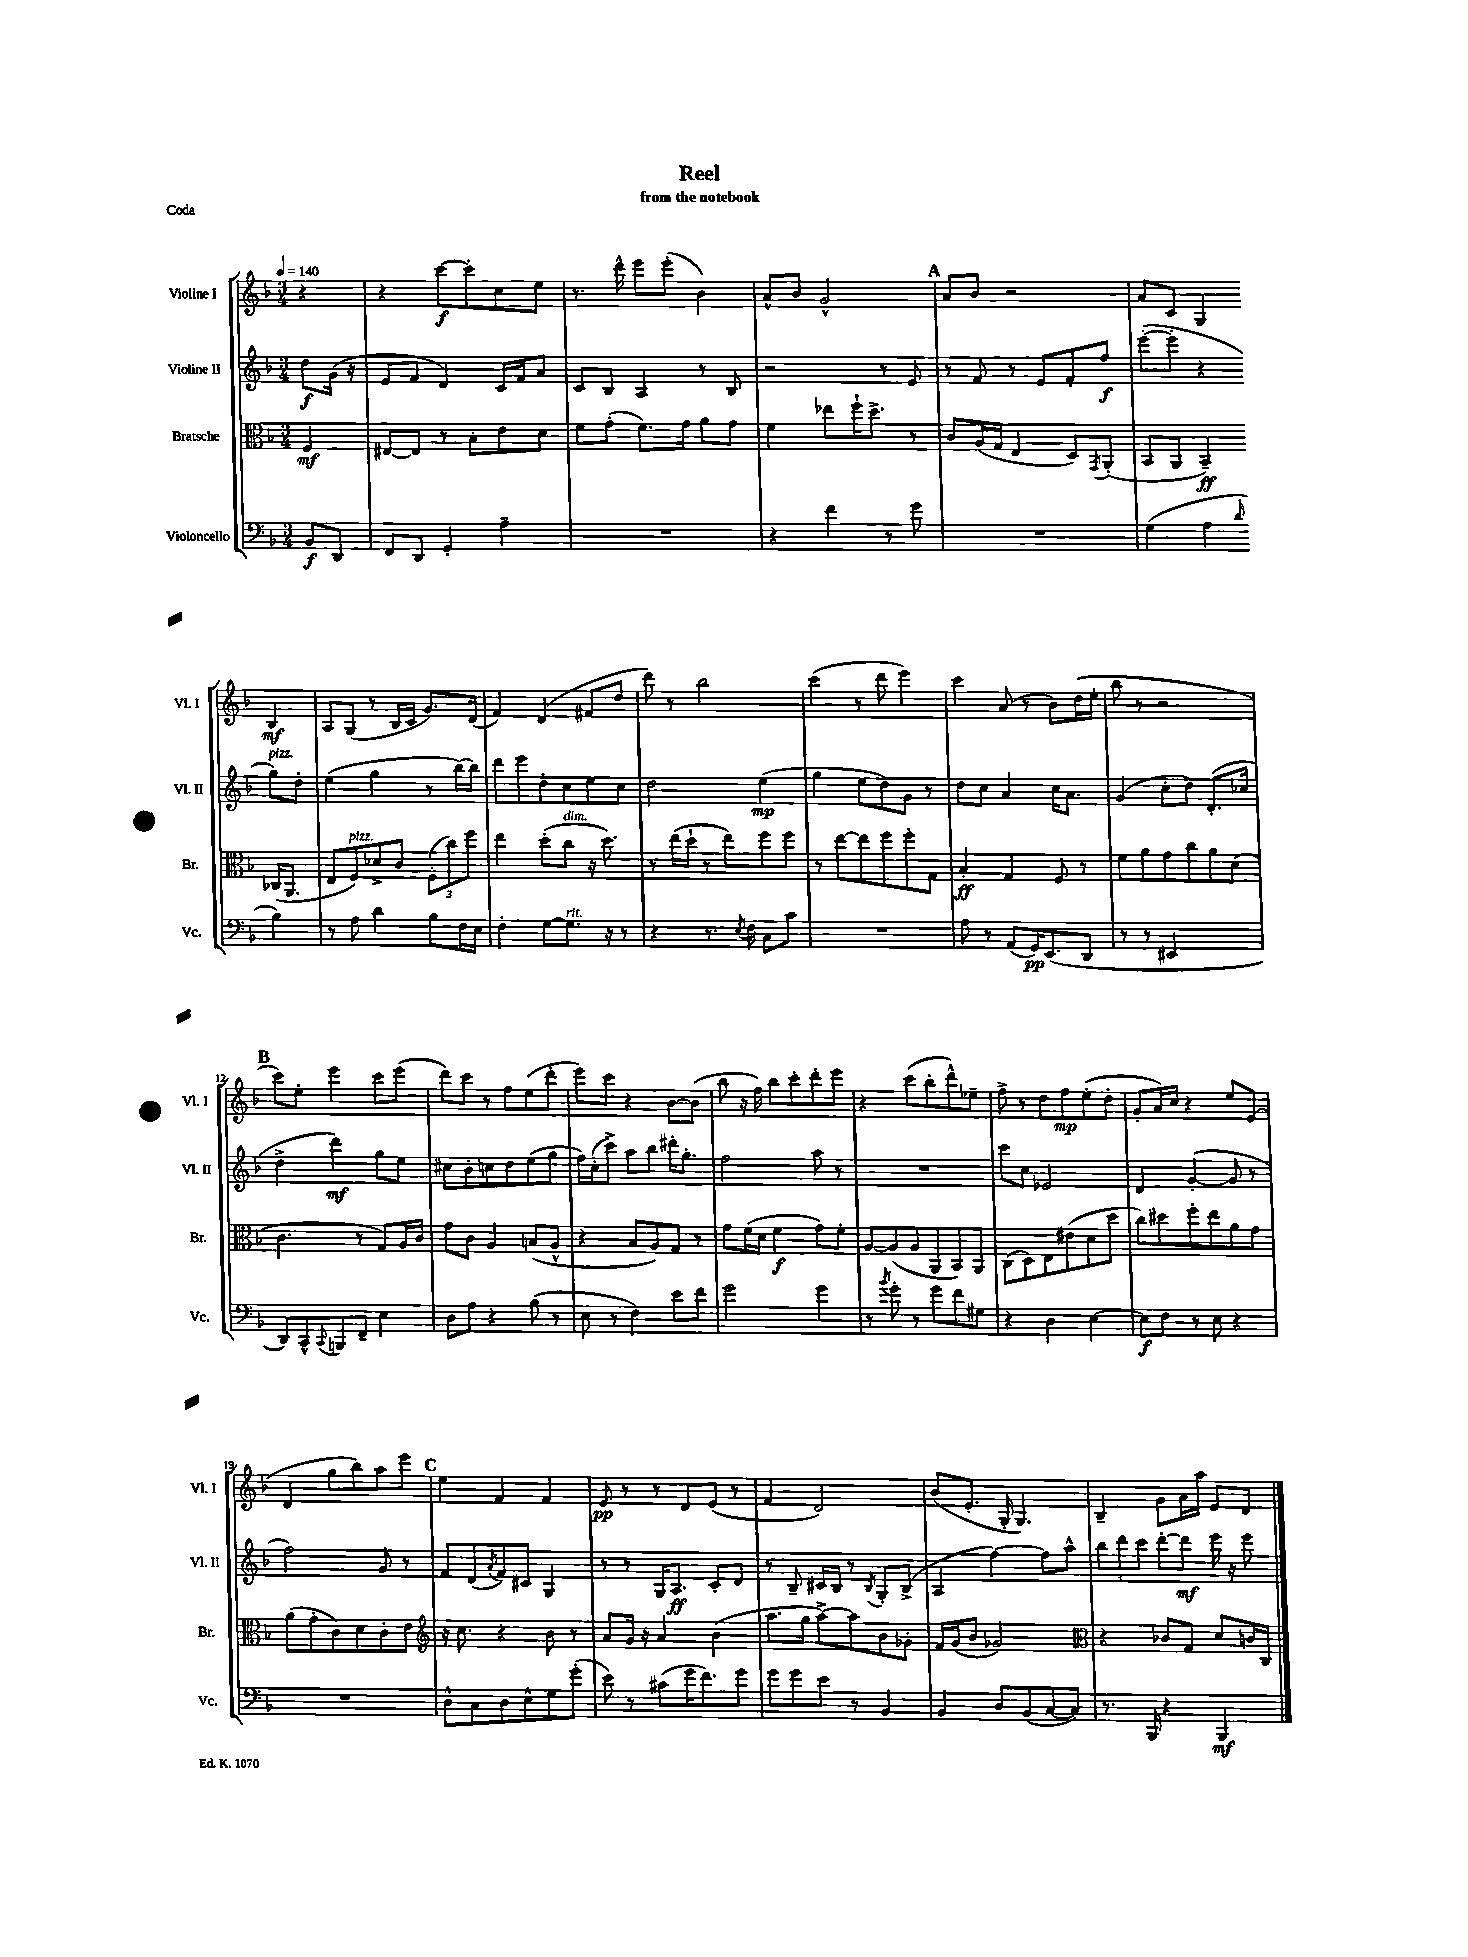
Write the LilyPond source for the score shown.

\header { title = "Reel" subtitle = "from the notebook" piece = "Coda" }
<<
\new StaffGroup <<
\new Staff = "s0" \with { instrumentName = "Violine I" shortInstrumentName = "Vl. I" } {
    \clef treble \key f \major \numericTimeSignature \time 3/4 \partial 4 \tempo 4 = 140
    r4 |
    r4 c'''8~\f c'''8-. c''8 e''8 |
    r8. d'''16-^ e'''8 e'''8-.( bes'4) |
    a'8-^ bes'8 g'2-^ |
    \mark \markup { \bold "A" } a'8 bes'8 r2 |
    a'8 c'8 g4 bes4\mf |
    a8 g8( r8 bes16 c'16 g'8.) d'16( |
    f'4) d'4( fis'8 d''8 |
    d'''8) r8 bes''2 |
    c'''4( r8 d'''8 e'''4) |
    c'''4 a'8( r8 bes'8) d''16( e''16-. |
    bes''8 r8 r2 |
    \mark \markup { \bold "B" } c'''8) e''8-. e'''4 c'''8 e'''8( |
    d'''8) c'''8 r8 f''8 e''8( d'''8-. |
    e'''8) c'''8 r4 bes'8~ bes'8( |
    bes''8 r16 f''16) bes''8 c'''8-. d'''8-. e'''8 |
    r4 c'''8( bes''8-. d'''8-^) ees''8-- |
    f''8-> r8 d''8 f''8\mp e''8-.( d''8-. |
    g'8-. a'16) c''16 r4 e''8 e'8( |
    d'4 g''8 bes''8) a''8 e'''8 |
    \mark \markup { \bold "C" } e''4 f'4 f'4 |
    e'8\pp r8 r8 d'8 e'8( r8 |
    f'4 d'2) |
    bes'8( e'8.-. g16-. g4.) |
    bes4-- g'8 a'16 a''16 e'8 d'8 \bar "|." |
}
\new Staff = "s1" \with { instrumentName = "Violine II" shortInstrumentName = "Vl. II" } {
    \clef treble \key f \major \numericTimeSignature \time 3/4 \partial 4
    d''8\f g'16( r16 |
    e'8 f'8 d'4) c'16 f'16 a'8 |
    c'8 bes8 a4 r8 bes8 |
    r2 r8 e'8 |
    \mark \markup { \bold "A" } r8 f'8 r8 e'8 f'8-. f''8\f |
    e'''8~-.( e'''8-. r4 g''8^\markup { \italic "pizz." }) d''8-. |
    e''4( g''4 r8 bes''16~) bes''16 |
    d'''8 e'''8 d''8-. c''8 e''8 c''8 |
    d''2 e''4\mp( |
    g''4 e''8 d''8) g'8 r8 |
    d''8 c''8 a'4 c''16 a'8. |
    g'4( c''8-. d''8) d'8.-.( ces''16 |
    \mark \markup { \bold "B" } d''4-> d'''4\mf) g''8 e''8 |
    cis''8 bes'8-. c''8 d''8 e''8( g''8 |
    f''16) c''16-.( c'''8->) a''8 bes''8 dis'''16-. g''8.-. |
    f''2 a''8 r8 |
    R2. |
    c'''8 c''8 ees'2 |
    d'4 g'4~-.( g'8 r8 |
    f''2) g'8 r8 |
    \mark \markup { \bold "C" } f'8 d'8( \acciaccatura { a'8 } f'8) cis'8 g4 |
    r8 r8 g16 a8.\ff c'8-. d'8 |
    r8 bes8-- cis'16 bes16 r8 \acciaccatura { bes8 } g8-. bes8->( |
    a4 f''4~) f''8 a''8-^ |
    \tuplet 3/2 { bes''8 d'''8 c'''8 } d'''8~-. d'''8\mf e'''16 r16 e'''8 \bar "|." |
}
\new Staff = "s2" \with { instrumentName = "Bratsche" shortInstrumentName = "Br." } {
    \clef alto \key f \major \numericTimeSignature \time 3/4 \partial 4
    f4\mf |
    eis8~ eis8 r8 bes8-. e'8 d'8 |
    f'8 g'8-.( f'8.) g'16 a'8 g'8 |
    f'4 ees''8 f''16-! d''8.-> r8 |
    \mark \markup { \bold "A" } c'8 a16( g16 e4 d8) \acciaccatura { g,8 } a,8-.( |
    bes,8 a,8 bes,4--\ff) ces16( a,8. |
    e8 f8^\markup { \italic "pizz." }) des'8-> c'8 \tuplet 3/2 { f8-.( c''8) f''8 } |
    e''4 d''8-.( c''8^\markup { \italic "dim." } r16 d''8.) |
    r8 e''16( d''16-! r8 e''8) f''8 f''8 |
    r8 e''8~ e''8 f''8 f''8-. g8 |
    bes4-.\ff g4 f8 r8 |
    f'8 a'8 g'8 c''8 a'8 d'8( |
    \mark \markup { \bold "B" } c'4. r8 g8) a16 c'16 |
    g'8 c'8 a4 b8( a8-^ |
    r4 bes8 a8) g8 r8 |
    g'8 f'16( d'16 f'4\f g'8) f'8-. |
    a8~ a8( a8 a,8 bes,8) a,8 |
    c8( d8) e8 eis'8( d'8 d''8 |
    c''8) dis''8 f''8-. e''8 a'8 g'8 |
    a'8( g'8-. c'8) d'8 c'8-. e'8 |
    \mark \markup { \bold "C" } \clef treble r16 c''8. r4 bes'8 r8 |
    a'8 g'16 r16 a'4 bes'4( |
    a''8. g''16 a''8~->) a''8 bes'8 ges'8-. |
    f'16 g'16( bes'8 ges'2) |
    \clef alto r4 ces'8 g8 d'8 c'16 c16 \bar "|." |
}
\new Staff = "s3" \with { instrumentName = "Violoncello" shortInstrumentName = "Vc." } {
    \clef bass \key f \major \numericTimeSignature \time 3/4 \partial 4
    bes,8\f d,8 |
    f,8 d,8 g,4-. a4-- |
    R2. |
    r4 f'4 r8 g'8 |
    \mark \markup { \bold "A" } R2. |
    g4( a4 \grace { d'16 } bes4) |
    r8 a8 d'4 bes8 f16 e16 |
    f4-. g8~ g8.^\markup { \italic "rit." } r16 r8 |
    r4 r8. \acciaccatura { e8 } f16 c8 c'8 |
    R2. |
    a8 r8 a,8( g,16\pp) e,8.( d,8 |
    r8 r8 eis,2 |
    \mark \markup { \bold "B" } d,8) c,8-^ \appoggiatura { c,8 } b,,8 f,8-- e4 |
    d8 a8 r4 bes8( r8 |
    e8 r8 f4) e'8 f'8 |
    g'2 g'4 |
    r8 \acciaccatura { bes'8 } g'8-. r8 g'8 f'8 gis8 |
    r4 d4 e4~ |
    e8\f f8 r8 e8 r4 |
    R2. |
    \mark \markup { \bold "C" } d8-^ c8 d8 e8-^ g8 g'8-.( |
    e'8) r8 cis'8( g'16 f'8.) g'8 |
    g'8 g'8 e'8 r8 bes,4 |
    bes,4 d8 bes,8( c8~ c8) |
    r8. bes,,16 r4 bes,,4\mf \bar "|." |
}
>>
>>
